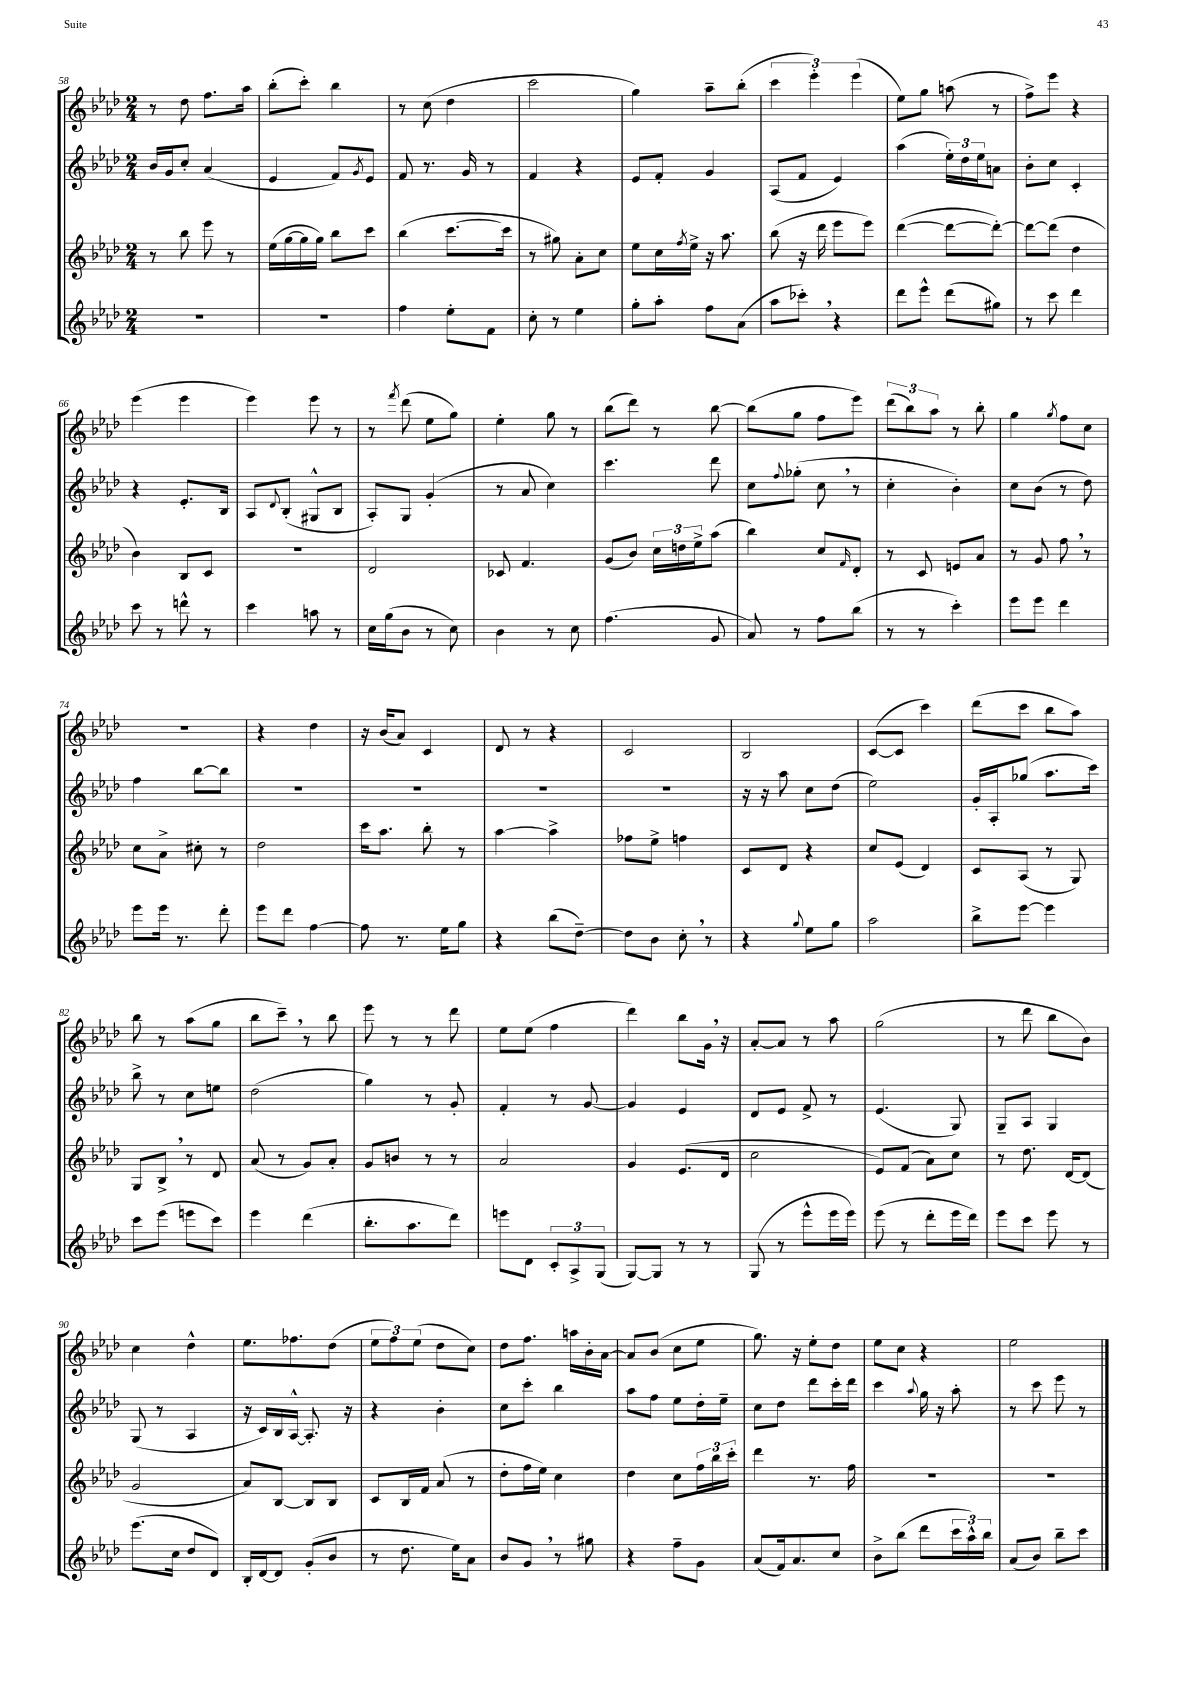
<<
\new StaffGroup <<
\new Staff = "s0" {
    \clef treble \key aes \major \numericTimeSignature \time 2/4
    r8 des''8 f''8. aes''16 |
    bes''8-.( c'''8-.) bes''4 |
    r8 c''8( des''4 |
    c'''2 |
    g''4) aes''8-- bes''8-.( |
    \tuplet 3/2 { c'''4 ees'''4-.) ees'''4( } |
    ees''8) g''8 a''8( r8 |
    f''8->) ees'''8 r4 |
    ees'''4( ees'''4 |
    ees'''4) ees'''8 r8 |
    r8 \acciaccatura { f'''8 } des'''8( ees''8 g''8) |
    ees''4-. g''8 r8 |
    bes''8( des'''8) r8 bes''8~ |
    bes''8( g''8 f''8 ees'''8) |
    \tuplet 3/2 { des'''8( bes''8) aes''8 } r8 bes''8-. |
    g''4 \acciaccatura { g''8 } f''8 c''8 |
    R2 |
    r4 des''4 |
    r16 bes'16( aes'8) c'4 |
    des'8 r8 r4 |
    c'2 |
    bes2 |
    c'8~( c'8 c'''4) |
    des'''8( c'''8 bes''8 aes''8) |
    bes''8 r8 aes''8( g''8 |
    bes''8 c'''8--) \breathe r8 bes''8 |
    ees'''8 r8 r8 des'''8 |
    ees''8 ees''8( f''4 |
    des'''4) bes''8 g'16 \breathe r16 |
    aes'8~-. aes'8 r8 aes''8 |
    g''2( |
    r8 des'''8 bes''8 bes'8) |
    c''4 des''4-^ |
    ees''8. fes''8. des''8( |
    \tuplet 3/2 { ees''8 f''8) ees''8( } des''8 c''8) |
    des''8 f''8. a''16 bes'16-. aes'16~ |
    aes'8 bes'8( c''8 ees''8 |
    g''8.) r16 ees''8-. des''8 |
    ees''8 c''8 r4 |
    ees''2 \bar "|." |
}
\new Staff = "s1" {
    \clef treble \key aes \major \numericTimeSignature \time 2/4
    bes'16 g'16 c''8-. aes'4( |
    ees'4 f'8) \acciaccatura { g'8 } ees'8 |
    f'8 r8. g'16 r8 |
    f'4 r4 |
    ees'8 f'8-. g'4 |
    aes8( f'8 ees'4) |
    aes''4( \tuplet 3/2 { ees''16-.) des''16 ees''16 } a'8 |
    bes'8-. c''8 c'4-. |
    r4 ees'8.-. bes16 |
    aes8 \appoggiatura { des'8 } bes8-.( gis8-^ bes8 |
    aes8-.) g8 g'4-.( |
    r8 aes'8 c''4) |
    c'''4. des'''8 |
    c''8 \appoggiatura { f''8 } ges''8-.( c''8 \breathe r8 |
    c''4-. bes'4-.) |
    c''8 bes'8( r8 des''8) |
    f''4 bes''8~ bes''8 |
    R2 |
    R2 |
    R2 |
    R2 |
    r16 r16 aes''8 c''8 des''8( |
    ees''2) |
    g'16-. aes16-. ges''8( aes''8. c'''16) |
    bes''8-> r8 c''8 e''8 |
    des''2( |
    g''4) r8 g'8-. |
    f'4-. r8 g'8~ |
    g'4 ees'4 |
    des'8 ees'8 f'8-> r8 |
    ees'4.( g8) |
    g8-- aes8 g4 |
    g8( r8 aes4 |
    r16 c'16) bes16 aes16~-^ aes8.-. r16 |
    r4 bes'4-. |
    c''8 c'''8-. bes''4 |
    aes''8 f''8 ees''8 des''16-. ees''16-- |
    c''8 des''8 des'''8 c'''16-. des'''16 |
    c'''4 \appoggiatura { aes''8 } g''16 r16 aes''8-. |
    r8 c'''8 ees'''8 r8 \bar "|." |
}
\new Staff = "s2" {
    \clef treble \key aes \major \numericTimeSignature \time 2/4
    r8 bes''8 ees'''8 r8 |
    ees''16( g''16~ g''16 g''16) bes''8 c'''8 |
    bes''4( c'''8.~ c'''16 |
    r8 gis''8) aes'8-. c''8 |
    ees''8 c''16 \acciaccatura { f''8 } ees''16-> r16 aes''8. |
    bes''8( r16 des'''16 ees'''8 ees'''8) |
    des'''4~( des'''8~ des'''8~-.) |
    des'''8~ des'''8( des''4 |
    bes'4) bes8 c'8 |
    R2 |
    des'2 |
    ces'8 f'4. |
    g'8( bes'8) \tuplet 3/2 { c''16 d''16 ees''16-> } aes''8( |
    bes''4) c''8 \grace { f'16 } des'8-. |
    r8 c'8 e'8 aes'8 |
    r8 g'8 f''8 \breathe r8 |
    c''8 aes'8-> cis''8-. r8 |
    des''2 |
    c'''16 aes''8. bes''8-. r8 |
    aes''4~ aes''4-> |
    fes''8 ees''8-> f''4 |
    c'8 des'8 r4 |
    c''8 ees'8( des'4) |
    c'8 aes8( r8 g8) |
    g8 bes8-> \breathe r8 des'8 |
    aes'8( r8 g'8) aes'8-. |
    g'8 b'8 r8 r8 |
    aes'2 |
    g'4 ees'8.( des'16 |
    c''2 |
    ees'8) f'8( aes'8) c''8 |
    r8 des''8. des'16~ des'8( |
    g'2 |
    aes'8) bes8~ bes8 bes8 |
    c'8 bes16 f'16 aes'8( r8 |
    des''8-. f''16 ees''16) c''4 |
    des''4 c''8 \tuplet 3/2 { f''16 bes''16 c'''16-. } |
    des'''4 r8. f''16 |
    R2 |
    R2 \bar "|." |
}
\new Staff = "s3" {
    \clef treble \key aes \major \numericTimeSignature \time 2/4
    R2 |
    R2 |
    f''4 ees''8-. f'8 |
    c''8-. r8 ees''4 |
    g''8-. aes''8-. f''8 aes'8( |
    aes''8 ces'''8-.) \breathe r4 |
    des'''8 ees'''8-^ des'''8( gis''8) |
    r8 c'''8 des'''4 |
    c'''8 r8 d'''8-^ r8 |
    c'''4 a''8 r8 |
    c''16 g''16( bes'8 r8 c''8) |
    bes'4 r8 c''8 |
    f''4.( g'8 |
    aes'8) r8 f''8 bes''8( |
    r8 r8 c'''4-.) |
    ees'''8 ees'''8 des'''4 |
    ees'''8 ees'''16 r8. des'''8-. |
    ees'''8 des'''8 f''4~ |
    f''8 r8. ees''16 g''8 |
    r4 bes''8( des''8~--) |
    des''8 bes'8 c''8-. \breathe r8 |
    r4 \appoggiatura { g''8 } ees''8 g''8 |
    aes''2 |
    bes''8-> ees'''8~ ees'''4 |
    c'''8 ees'''8( e'''8 c'''8) |
    ees'''4 des'''4( |
    bes''8.-. aes''8. des'''8) |
    e'''8 des'8 \tuplet 3/2 { c'8-. aes8-> g8( } |
    g8~) g8 r8 r8 |
    g8( r8 ees'''8-^ ees'''16 ees'''16) |
    ees'''8( r8 des'''8-. ees'''16 des'''16) |
    ees'''8 c'''8 ees'''8 r8 |
    ees'''8.( c''16 des''8 des'8) |
    bes16-. des'16~ des'8 g'8-.( bes'8 |
    r8 des''8. ees''16) aes'8 |
    bes'8 g'8 \breathe r8 gis''8 |
    r4 f''8-- g'8 |
    aes'8( f'16) aes'8. c''8 |
    bes'8-> bes''8( des'''8 \tuplet 3/2 { c'''16 aes''16-^) bes''16 } |
    aes'8( bes'8) bes''8-- c'''8 \bar "|." |
}
>>
>>
\layout { \context { \Score currentBarNumber = #58 } }
